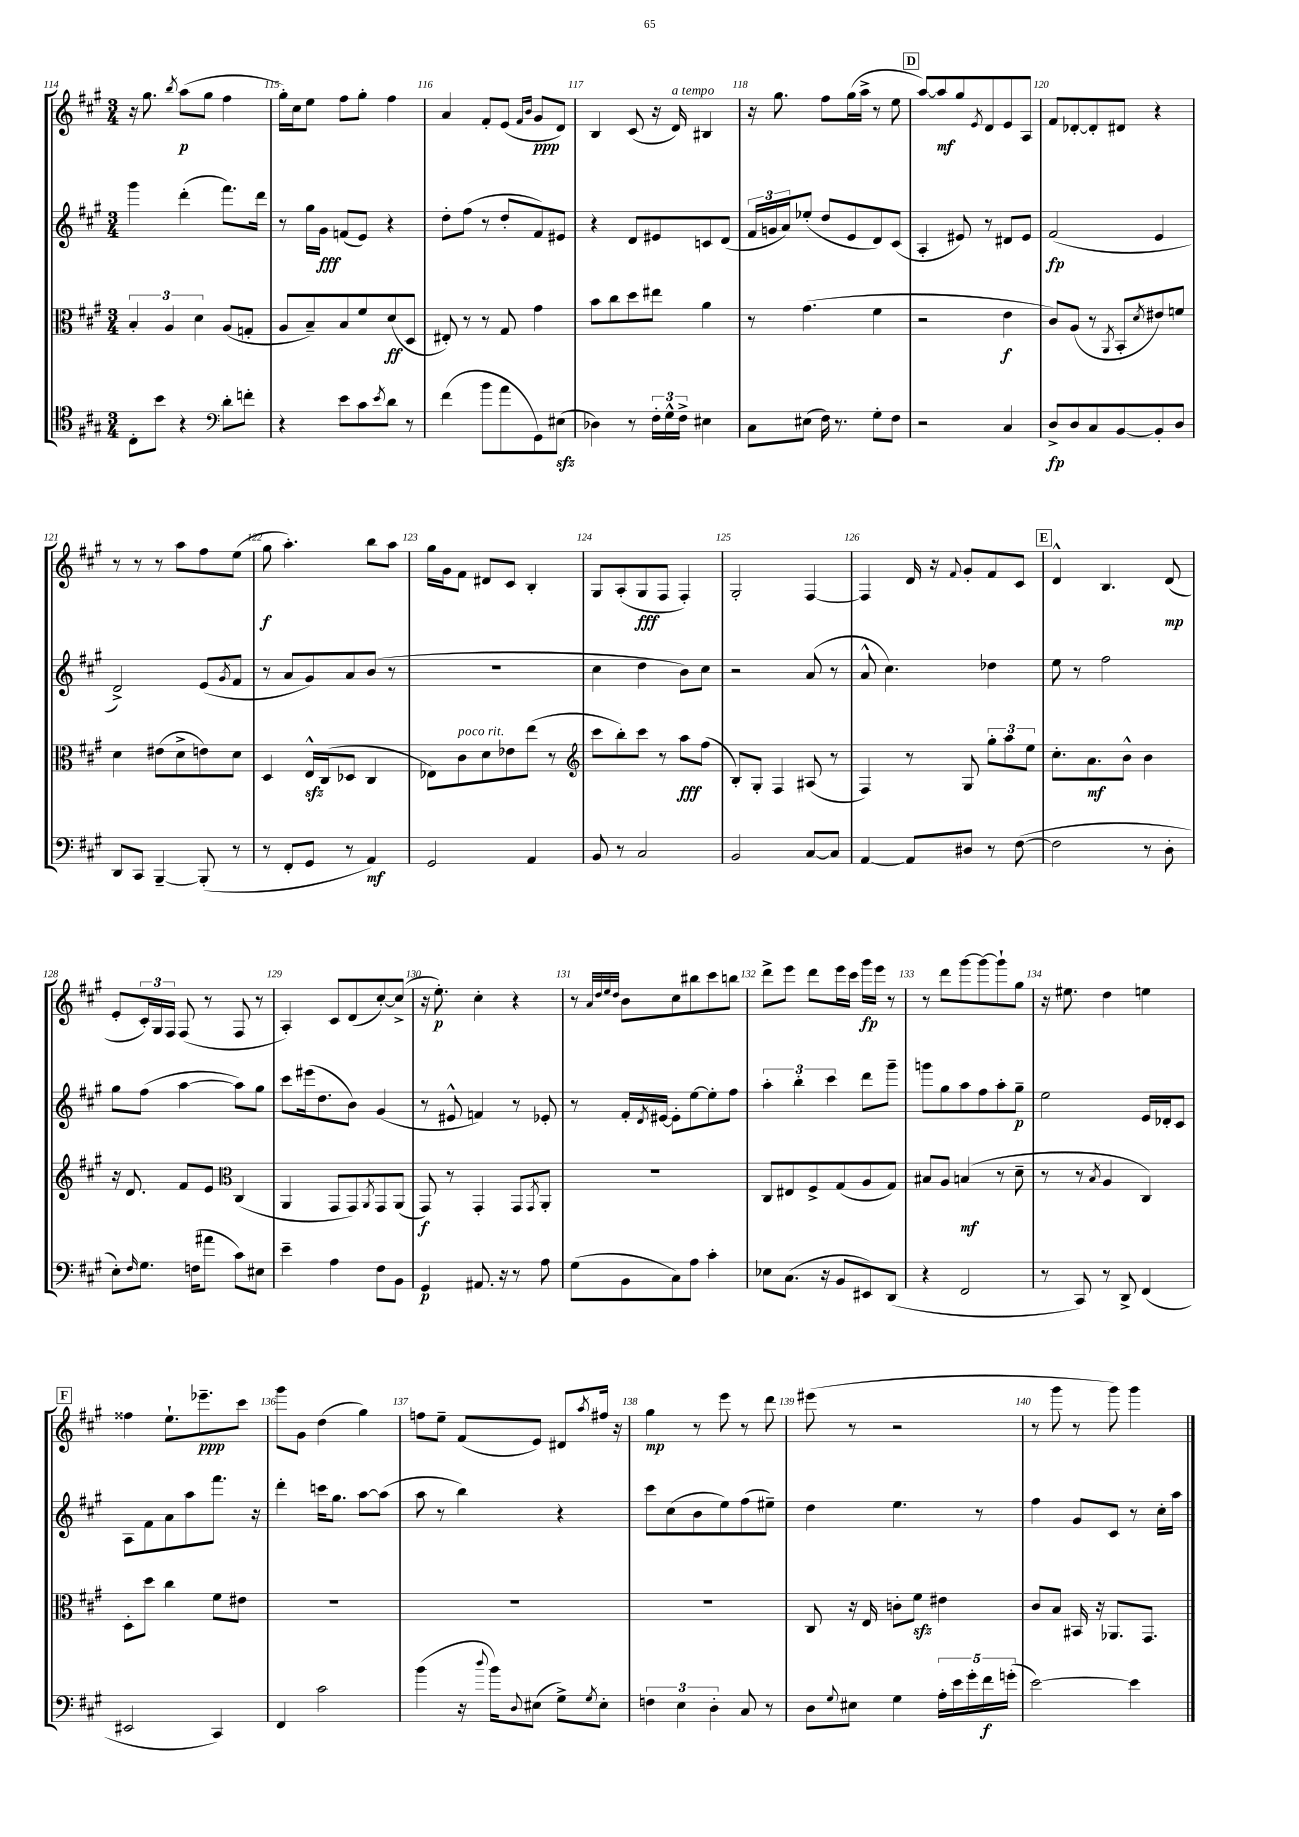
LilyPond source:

<<
\new StaffGroup <<
\new Staff = "s0" {
    \clef treble \key a \major \numericTimeSignature \time 3/4
    r16 gis''8. \acciaccatura { b''8 } a''8\p( gis''8 fis''4 |
    gis''16-.) cis''16 e''8 fis''8 gis''8-. fis''4 |
    a'4 fis'8-. e'8( \grace { fis'16 b'16 } gis'8\ppp d'8) |
    b4 cis'8( r16 d'16^\markup { \italic "a tempo" }) bis4 |
    r16 gis''8. fis''8 gis''16( a''16-> r8 e''8 |
    \mark \markup { \box "D" } a''8~) a''8\mf gis''8 \acciaccatura { e'8 } d'8 e'8 a8 |
    fis'8 des'8~-. des'8-. dis'8 r4 |
    r8 r8 r8 a''8 fis''8 e''8( |
    gis''8\f a''4.-.) b''8 a''8 |
    gis''16 gis'16 fis'8 dis'8 cis'8 b4-. |
    gis8 a8-.( gis8\fff fis8 fis4-.) |
    gis2-. fis4~ |
    fis4 d'16 r16 \appoggiatura { fis'8 } gis'8-. fis'8 cis'8 |
    \mark \markup { \box "E" } d'4-^ b4. d'8\mp( |
    e'8-. \tuplet 3/2 { cis'16-.) gis16 fis16 } fis8( r8 fis8 r8 |
    a4-.) cis'8 d'8( cis''8~-.) cis''8->( |
    r16 e''8.-.\p) cis''4-. r4 |
    r8 \grace { a'32 d''32 e''32 d''32 } b'8 cis''8 bis''8 cis'''8 b''8 |
    d'''8-> e'''8 d'''8 e'''16 cis'''16 gis'''16\fp e'''16 r8 |
    r8 d'''8 gis'''8~ gis'''8~ gis'''8-! gis''8 |
    r16 eis''8. d''4 e''4 |
    \mark \markup { \box "F" } fisis''4 e''8.-! ees'''8.--\ppp cis'''8 |
    gis'''8 gis'8 d''4( gis''4) |
    f''8 e''8-- fis'8( e'8) dis'8 \acciaccatura { a''8 } fis''16 r16 |
    gis''4\mp r8 e'''8 r8 d'''8 |
    eis'''8( r8 r2 |
    r8 gis'''8 r8 gis'''8) gis'''4 \bar "|." |
}
\new Staff = "s1" {
    \clef treble \key a \major \numericTimeSignature \time 3/4
    gis'''4 d'''4-.( fis'''8.) d'''16 |
    r8 gis''16 gis'16\fff f'8( e'8) r4 |
    d''8-. fis''8( r8 d''8-. fis'8) eis'8 |
    r4 d'8 eis'8 c'8 d'8( |
    \tuplet 3/2 { fis'16 g'16 a'16) } ees''8-.( d''8 e'8 d'8) cis'8( |
    \mark \markup { \box "D" } a4-. eis'8) r8 dis'8 eis'8 |
    fis'2\fp( e'4 |
    d'2->) e'8( \acciaccatura { gis'8 } fis'8 |
    r8 a'8 gis'8) a'8 b'8( r8 |
    R2. |
    cis''4 d''4 b'8) cis''8 |
    r2 a'8( r8 |
    a'8-^ cis''4.) des''4 |
    \mark \markup { \box "E" } e''8 r8 fis''2 |
    gis''8 fis''8( a''4~ a''8) gis''8 |
    cis'''8 eis'''16( d''8. b'8) gis'4( |
    r8 eis'8-^ f'4) r8 ees'8-. |
    r8 fis'16-. \acciaccatura { d'8 } eis'16~ eis'8-. e''8~ e''8-. fis''8 |
    \tuplet 3/2 { a''4-. b''4-. cis'''4 } d'''8 gis'''8-- |
    g'''8 gis''8 a''8 fis''8 a''8-. gis''8--\p |
    e''2 e'16 des'16-. cis'8 |
    \mark \markup { \box "F" } a8 fis'8 a'8 a''8 fis'''8. r16 |
    d'''4-. c'''16 gis''8. a''8~ a''8( |
    a''8 r8 b''4) r4 |
    cis'''8 cis''8( b'8 e''8) fis''8( eis''8--) |
    d''4 e''4. r8 |
    fis''4 gis'8 cis'8 r8 cis''16-. a''16 \bar "|." |
}
\new Staff = "s2" {
    \clef alto \key a \major \numericTimeSignature \time 3/4
    \tuplet 3/2 { b4-. a4 d'4 } a8( g8-. |
    a8 b8--) b8 fis'8 d'8\ff( d8 |
    eis8-.) r8 r8 gis8 gis'4 |
    b'8 cis''8 d''8 eis''8 a'4 |
    r8 gis'4.( fis'4 |
    \mark \markup { \box "D" } r2 e'4\f |
    cis'8) a8( r8 \acciaccatura { a,8 } b,8-. \acciaccatura { d'8 } eis'8) f'8 |
    d'4 eis'8( d'8-> e'8) d'8 |
    d4 e16-^\sfz cis16( des8 cis4 |
    ees8) cis'8^\markup { \italic "poco rit." } d'8 ees'8 e''8( r8 |
    \clef treble cis'''8 b''8-.) cis'''8 r8 a''8\fff fis''8( |
    b8-.) gis8-. fis4 ais8( r8 |
    fis4) r8 gis8 \tuplet 3/2 { gis''8-. a''8 e''8 } |
    \mark \markup { \box "E" } cis''8.-. a'8.\mf b'8-^ b'4 |
    r16 d'8. fis'8 e'8 \clef alto cis4( |
    a,4 gis,8 gis,8) \acciaccatura { a,8 } gis,8 a,8( |
    gis,8\f) r8 gis,4-. gis,8 \acciaccatura { gis,8 } a,8-. |
    R2. |
    cis8 eis8 fis8-> gis8( a8 gis8) |
    bis8 a8 b4\mf( r8 d'8-- |
    r8 r8 \acciaccatura { b8 } a4 cis4) |
    \mark \markup { \box "F" } d8-. d''8 cis''4 fis'8 eis'8 |
    R2. |
    R2. |
    R2. |
    cis8 r16 e16 c'8-. fis'8\sfz eis'4 |
    cis'8 b8 bis,16 r16 aes,8. gis,8. \bar "|." |
}
\new Staff = "s3" {
    \clef tenor \key a \major \numericTimeSignature \time 3/4
    cis8-. b'8 r4 \clef bass d'8-. f'8-. |
    r4 e'8 cis'8 \acciaccatura { e'8 } d'8 r8 |
    fis'4( b'8 a'8 gis,8) eis8\sfz( |
    des4) r8 \tuplet 3/2 { fis16-. gis16-^ fis16-> } eis4 |
    cis8 eis8( fis16) r8. gis8-. fis8 |
    \mark \markup { \box "D" } r2 cis4 |
    d8->\fp d8 cis8 b,8~ b,8-. d8 |
    d,8 cis,8 b,,4~-- b,,8-.( r8 |
    r8 fis,8-. gis,8 r8 a,4\mf) |
    gis,2 a,4 |
    b,8 r8 cis2 |
    b,2 cis8~ cis8 |
    a,4~ a,8 dis8 r8 fis8~( |
    \mark \markup { \box "E" } fis2 r8 d8-. |
    e8-.) \grace { fis16 } gis8. f16( ais'8 cis'8) eis8 |
    e'4-- a4 fis8 b,8 |
    gis,4\p ais,8. r16 r8 a8 |
    gis8( b,8 cis8) a8 cis'4-. |
    ees8 cis8.( r16 b,8 eis,8) d,8( |
    r4 fis,2 |
    r8 cis,8) r8 d,8-> fis,4( |
    \mark \markup { \box "F" } eis,2 cis,4) |
    fis,4 cis'2 |
    b'4( r16 \appoggiatura { d''8 } b'16) \appoggiatura { d8 } eis8( gis8->) \acciaccatura { gis8 } eis8-. |
    \tuplet 3/2 { f4 e4 d4-. } cis8 r8 |
    d8 \appoggiatura { gis8 } eis8 gis4 \tuplet 5/4 { a16-. e'16 gis'16-. fis'16\f g'16-.( } |
    e'2~) e'4 \bar "|." |
}
>>
>>
\layout { \context { \Score currentBarNumber = #114 \override BarNumber.break-visibility = ##(#f #t #t) barNumberVisibility = #all-bar-numbers-visible } }
